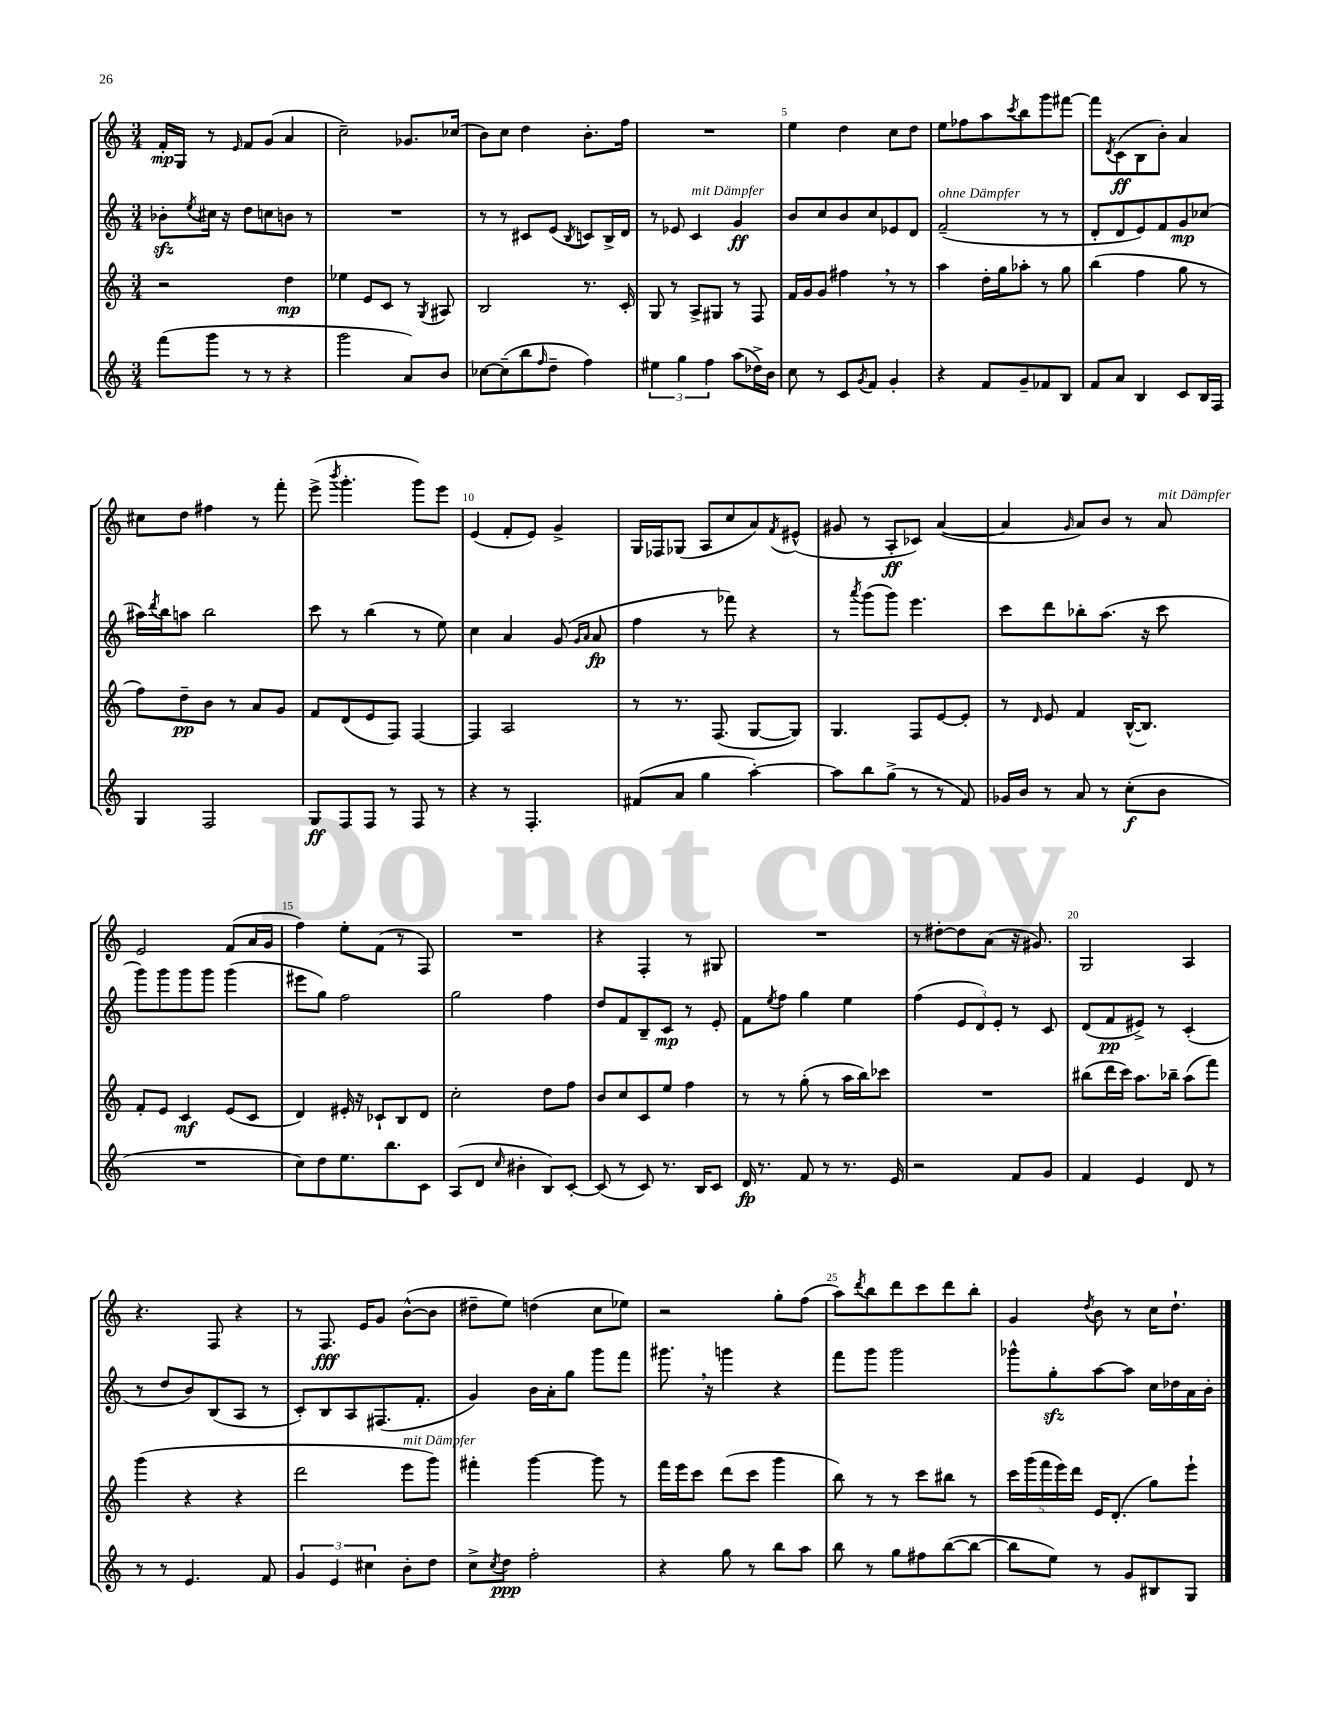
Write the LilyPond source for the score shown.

<<
\new StaffGroup <<
\new Staff = "s0" {
    \clef treble \key c \major \numericTimeSignature \time 3/4
    f'16-.\mp g16 r8 \grace { e'16 } f'8 g'8( a'4 |
    c''2--) ges'8. ces''16( |
    b'8) c''8 d''4 b'8.-. f''16 |
    R2. |
    e''4 d''4 c''8 d''8 |
    e''8 fes''8 a''8 \acciaccatura { c'''8 } b''8 g'''8 fis'''8~ |
    fis'''8 \acciaccatura { d'8 } c'8\ff( b8 b'8-.) a'4 |
    cis''8 d''8 fis''4 r8 f'''8-. |
    e'''8->( \acciaccatura { b'''8 } g'''4.-. g'''8) e'''8 |
    e'4( f'8-. e'8) g'4-> |
    g16 fes16 ges8( a8 c''8 a'8) \acciaccatura { f'8 } eis'8-^( |
    gis'8 r8 a8-.\ff ces'8) a'4~( |
    a'4 \grace { g'16 } a'8) b'8 r8 a'8^\markup { \italic "mit Dämpfer" } |
    e'2 f'8( a'16 g'16 |
    f''4) e''8-. f'8( r8 f8) |
    R2. |
    r4 f4-. r8 gis8 |
    R2. |
    r8 dis''8~-. dis''8 a'8( r16 gis'8.) |
    g2 a4 |
    r4. f8 r4 |
    r8 f8.\fff e'16 g'8 b'8~-^( b'8 |
    dis''8-- e''8) d''4( c''8 ees''8) |
    r2 g''8-. f''8( |
    a''8) \acciaccatura { d'''8 } b''8 d'''8 c'''8 d'''8 b''8-. |
    g'4 \acciaccatura { d''8 } b'8 r8 c''16 d''8.-! \bar "|." |
}
\new Staff = "s1" {
    \clef treble \key c \major \numericTimeSignature \time 3/4
    bes'8-.\sfz \acciaccatura { e''8 } cis''16 r16 d''8 c''8 b'8 r8 |
    R2. |
    r8 r8 cis'8 e'8( \acciaccatura { b8 } c'8) b16-> d'16 |
    r8 ees'8 c'4^\markup { \italic "mit Dämpfer" } g'4\ff |
    b'8 c''8 b'8 c''8 ees'8 d'8 |
    f'2--^\markup { \italic "ohne Dämpfer" }( r8 r8 |
    d'8-. d'8 e'8) f'8 g'8\mp ces''8( |
    ais''16) \acciaccatura { d'''8 } b''16 a''8 b''2 |
    c'''8 r8 b''4( r8 e''8) |
    c''4 a'4 g'8( \grace { g'16 a'16 } a'8\fp |
    f''4 r8 fes'''8) r4 |
    r8 \acciaccatura { a'''8 } g'''8( g'''8) e'''4. |
    c'''8 d'''8 bes''8-. a''8.( r16 c'''8 |
    g'''8) g'''8 g'''8 g'''8 g'''4( |
    eis'''8 g''8) f''2 |
    g''2 f''4 |
    d''8 f'8 b8-- c'8\mp r8 e'8-. |
    f'8 \acciaccatura { e''8 } f''8 g''4 e''4 |
    f''4( \tuplet 3/2 { e'8 d'8) e'8-. } r8 c'8 |
    d'8( f'8\pp eis'8->) r8 c'4-.( |
    r8 d''8 b'8) b8( a8 r8 |
    c'8-.) b8 a8 fis8.( f'8.-. |
    g'4) b'16 a'16-. g''8 g'''8 f'''8 |
    gis'''8. \breathe r16 g'''4 r4 |
    f'''8 g'''8 g'''2 |
    ges'''8-^ g''8-.\sfz a''8~ a''8 c''16 des''16 a'16 b'16-. \bar "|." |
}
\new Staff = "s2" {
    \clef treble \key c \major \numericTimeSignature \time 3/4
    r2 d''4\mp |
    ees''4 e'8 c'8 r8 \acciaccatura { g8 } ais8 |
    b2 r8. c'16-. |
    g8 r8 a8-> gis8 r8 f8 |
    f'16 g'16 g'8 fis''4 \breathe r8 r8 |
    a''4 d''16-. g''16 aes''8-. r8 g''8 |
    b''4( f''4 g''8 r8 |
    f''8) d''8--\pp b'8 r8 a'8 g'8 |
    f'8 d'8( e'8 f8) f4~ |
    f4 a2 |
    r8 r8. f8.( g8~ g8) |
    g4. f8 e'8~ e'8-. |
    r8 \grace { d'16 } e'8 f'4 b16~-^( b8.) |
    f'8-. e'8 c'4\mf e'8( c'8 |
    d'4) eis'16-. r16 ces'8-! b8 d'8 |
    c''2-. d''8 f''8 |
    b'8 c''8 c'8 e''8 f''4 |
    r8 r8 g''8-.( r8 a''16 b''16) ces'''8 |
    R2. |
    bis''8( d'''16 c'''16) a''8. bes''16-- a''8( f'''8) |
    g'''4( r4 r4 |
    d'''2 e'''8^\markup { \italic "mit Dämpfer" } g'''8) |
    fis'''4-. g'''4~ g'''8 r8 |
    f'''16 e'''16 c'''8 d'''8( c'''8 g'''4 |
    b''8) r8 r8 c'''8 bis''8 r8 |
    \tuplet 5/4 { c'''16 g'''16( f'''16 e'''16) d'''16 } e'16 d'8.-.( g''8) e'''8-! \bar "|." |
}
\new Staff = "s3" {
    \clef treble \key c \major \numericTimeSignature \time 3/4
    f'''8( g'''8 r8 r8 r4 |
    g'''2 a'8) b'8 |
    ces''8~ ces''8--( b''8 \grace { f''16 } d''8-- f''4) |
    \tuplet 3/2 { eis''4 g''4 f''4 } a''8( des''16->) b'16 |
    c''8 r8 c'8 \acciaccatura { g'8 } f'8 g'4-. |
    r4 f'8 g'8-- fes'8 b8 |
    f'8 a'8 b4 c'8 b16 f16 |
    g4 f2 |
    g8\ff f8 f8 r8 f8 r8 |
    r4 r8 f4.-. |
    fis'8( a'8 g''4 a''4~-.) |
    a''8 b''8 g''8->( r8 r8 f'8) |
    ges'16 b'16 r8 a'8 r8 c''8-.\f( b'8 |
    R2. |
    c''8) d''8 e''8. b''8. c'8 |
    a8( d'8 \grace { c''16 } bis'4-. b8) c'8~-. |
    c'8( r8 c'8) r8. b16 c'8 |
    d'16\fp r8. f'8 r8 r8. e'16 |
    r2 f'8 g'8 |
    f'4 e'4 d'8 r8 |
    r8 r8 e'4. f'8 |
    \tuplet 3/2 { g'4 e'4 cis''4 } b'8-. d''8 |
    c''8-> \acciaccatura { c''8 } d''8\ppp f''2-. |
    r4 g''8 r8 b''8 a''8 |
    b''8 r8 g''8 fis''8 b''8~( b''8~ |
    b''8 e''8) r8 g'8 bis8 g8 \bar "|." |
}
>>
>>
\layout { \context { \Score \override BarNumber.break-visibility = ##(#f #t #t) barNumberVisibility = #(every-nth-bar-number-visible 5) } }
